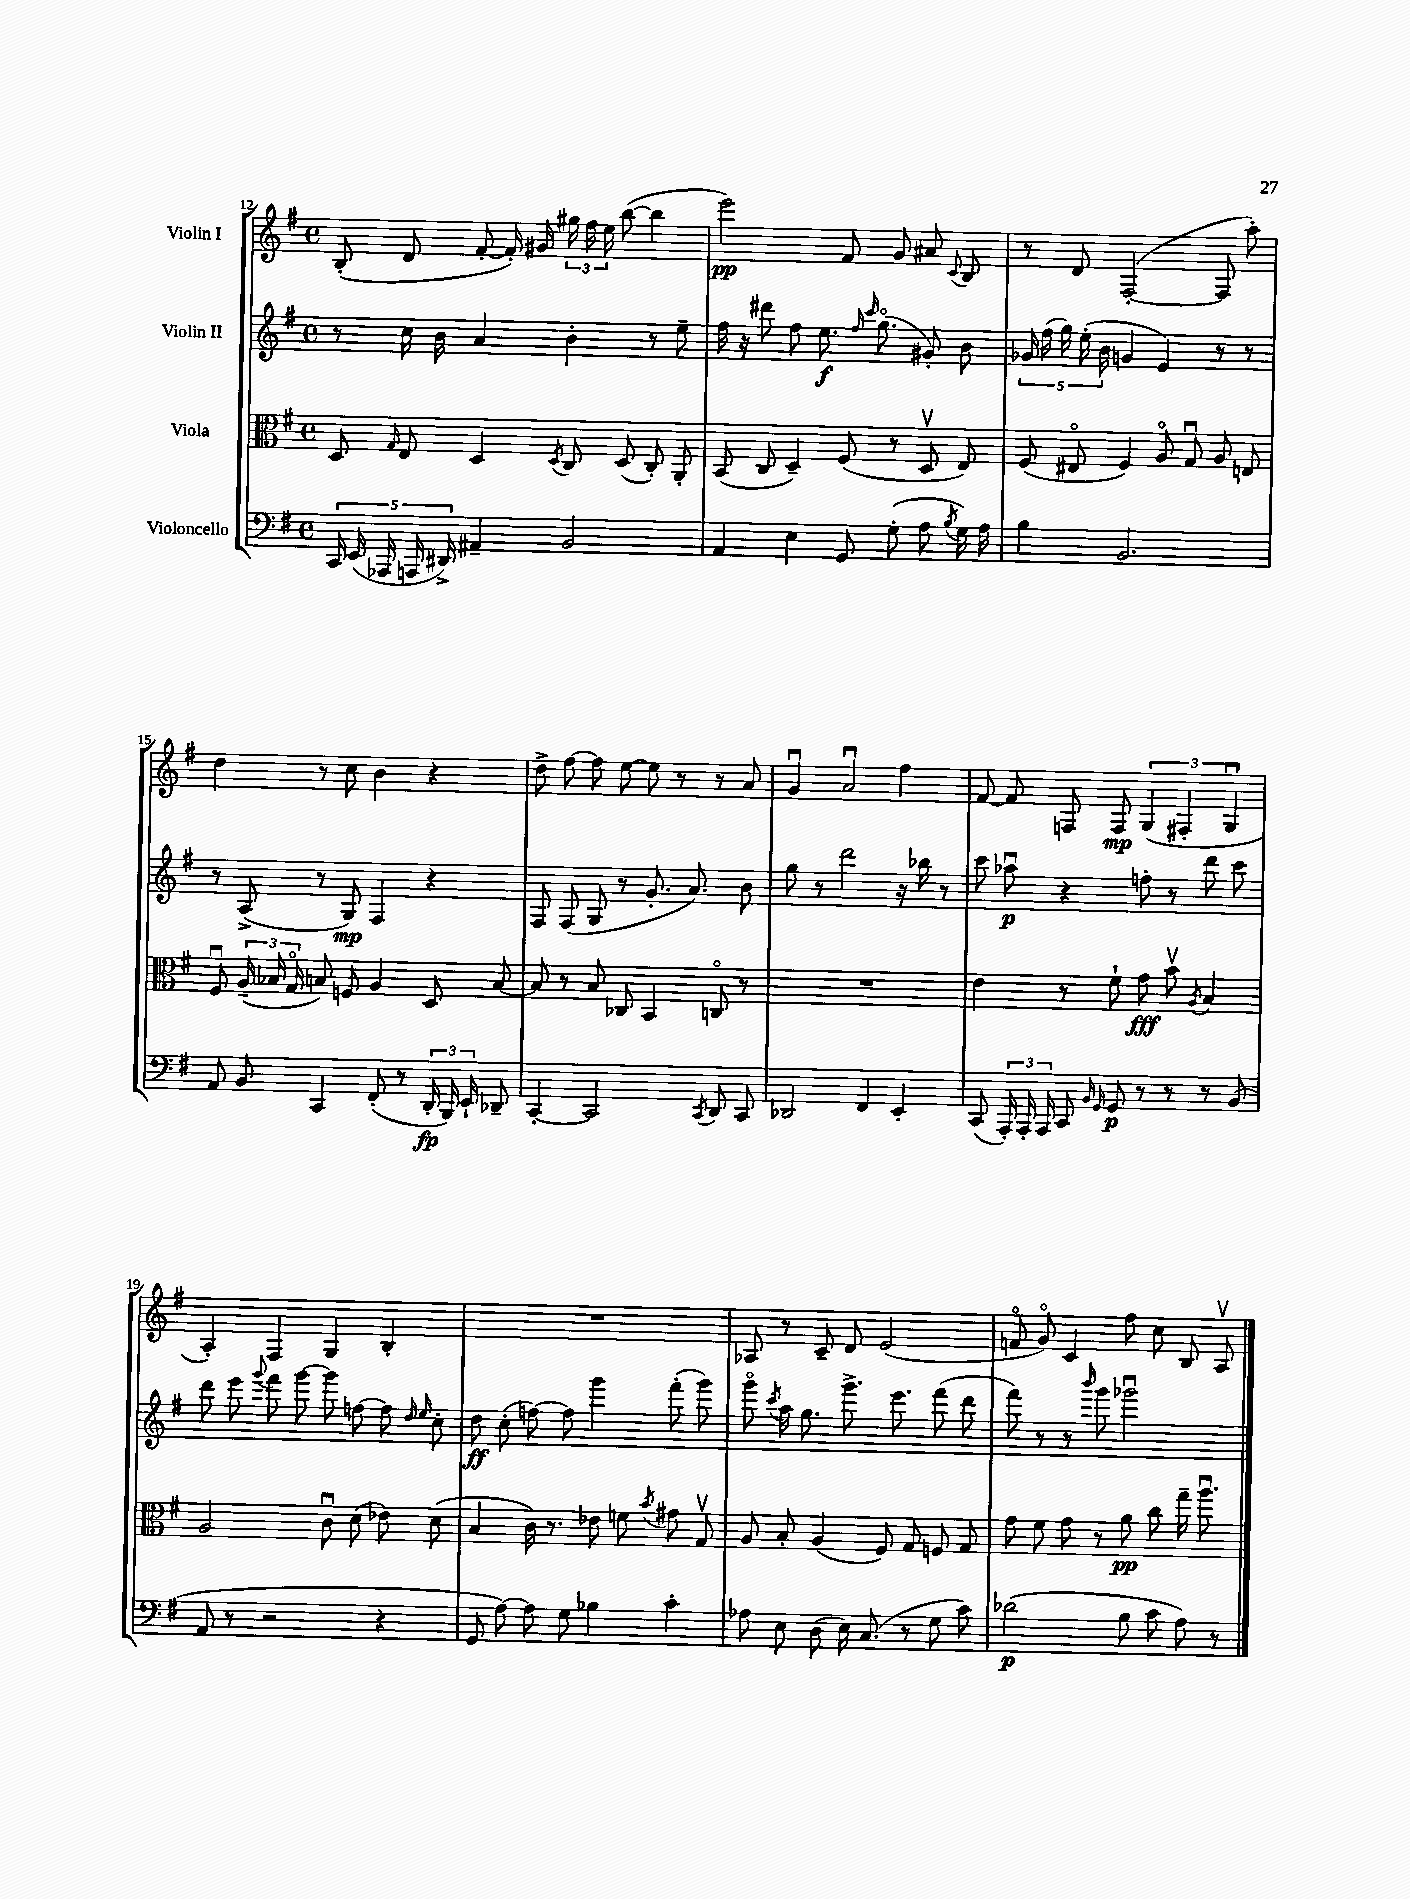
<<
\new StaffGroup <<
\new Staff = "s0" \with { instrumentName = "Violin I" } {
    \clef treble \key g \major \defaultTimeSignature \time 4/4
    \autoBeamOff b8-.( d'8 fis'8~-. fis'16-.) gis'16 \tuplet 3/2 { gis''16 fis''16 e''16 } b''8~( b''4 |
    e'''2\pp) fis'8 g'8 ais'8 \appoggiatura { c'8 } b8 |
    r8 d'8 fis2~-.( fis8 a''8-.) |
    d''4 r8 c''8 b'4 r4 |
    d''8-> fis''8~ fis''8 e''8~ e''8 r8 r8 a'8 |
    g'4\downbow a'2\downbow fis''4 |
    fis'8~ fis'8 f8 f8\mp \tuplet 3/2 { g4( fis4-. g4\downbow } |
    a4-.) fis4 g4 b4-. |
    R1 |
    aes8 r8 c'8-- d'8 e'2( |
    f'8\flageolet g'8\flageolet) c'4 fis''8 c''8 b8 a8\upbow \bar "|." |
}
\new Staff = "s1" \with { instrumentName = "Violin II" } {
    \clef treble \key g \major \defaultTimeSignature \time 4/4
    \autoBeamOff r8 c''16 b'16 a'4 b'4-. r8 e''8-- |
    fis''16 r16 dis'''8 fis''8 e''8.\f \grace { fis''16 c'''16 } g''8.\flageolet( gis'8-.) b'8 |
    \tuplet 5/4 { ges'16 fis''16( g''16) e''16-.( b'16 } g'4 e'4) r8 r8 |
    r8 a8->( r8 g8\mp) fis4 r4 |
    fis8 fis8( g8 r8 g'8.-. a'8.) b'8 |
    g''8 r8 d'''2 r16 bes''16 r8 |
    c'''8 aes''8\downbow\p r4 f''8-. r8 d'''8 c'''8 |
    d'''8 e'''8 \appoggiatura { g'''8 } fis'''8 g'''8~ g'''8 f''8~ f''8 \grace { d''16 e''16 } c''8-. |
    d''8\ff c''8-.( f''8~) f''8 g'''4 fis'''8-.( g'''8) |
    g'''8\flageolet \acciaccatura { c'''8 } a''16 g''8. g'''8.-> e'''8. fis'''8( d'''8 |
    fis'''8) r8 r8 \grace { b'''16 } g'''8 ges'''2\downbow \bar "|." |
}
\new Staff = "s2" \with { instrumentName = "Viola" } {
    \clef alto \key g \major \defaultTimeSignature \time 4/4
    \autoBeamOff d8 \grace { g16 } e8 d4 \acciaccatura { d8 } c8 d8( c8-.) a,8-. |
    b,8( c8 d4--) fis8( r8 d8\upbow e8) |
    fis8( eis8\flageolet fis4) a8\flageolet g8\downbow a8 e8 |
    fis8\downbow \tuplet 3/2 { a16--( bes16 g16\flageolet } b8) f8 a4 d8 b8~ |
    b8 r8 b8 ces8 b,4 c8\flageolet r8 |
    R1 |
    e'4 r8 fis'8-! g'8\fff b'8\upbow \acciaccatura { a8 } b4 |
    a2 c'8\downbow d'8( ees'8) d'8( |
    b4 c'16) r8. ees'8 f'8 \acciaccatura { b'8 } gis'8 g8\upbow |
    a8 b8-. a4( fis8) g8 f8 g8 |
    g'8 fis'8 g'8 r8 a'8\pp c''8 g''16-- a''8.\downbow \bar "|." |
}
\new Staff = "s3" \with { instrumentName = "Violoncello" } {
    \clef bass \key g \major \defaultTimeSignature \time 4/4
    \autoBeamOff \tuplet 5/4 { c,16 e,16( aes,,16 a,,16 dis,16->) } ais,4-- b,2 |
    a,4 e4 g,8 g8-.( a8 \acciaccatura { b8 } g16) a16 |
    b4 b,2. |
    a,8 b,8 c,4 fis,8-.( r8 \tuplet 3/2 { d,16-.\fp b,,16) e,16-! } des,8-- |
    c,4~-. c,2 \acciaccatura { c,8 } d,8 c,8 |
    des,2 fis,4 e,4-. |
    c,8( \tuplet 3/2 { a,,16-.) a,,16-. a,,16 } c,8 \grace { b,16 g,16 } g,8\p r8 r8 r8 b,8( |
    a,8 r8 r2 r4 |
    g,8 a8~) a8 g8 bes4 c'4-. |
    aes8 e8 d8( e16) c8.( r8 g8 c'8) |
    des'2\p( b8 c'8 a8) r8 \bar "|." |
}
>>
>>
\layout { \context { \Score currentBarNumber = #12 } }
